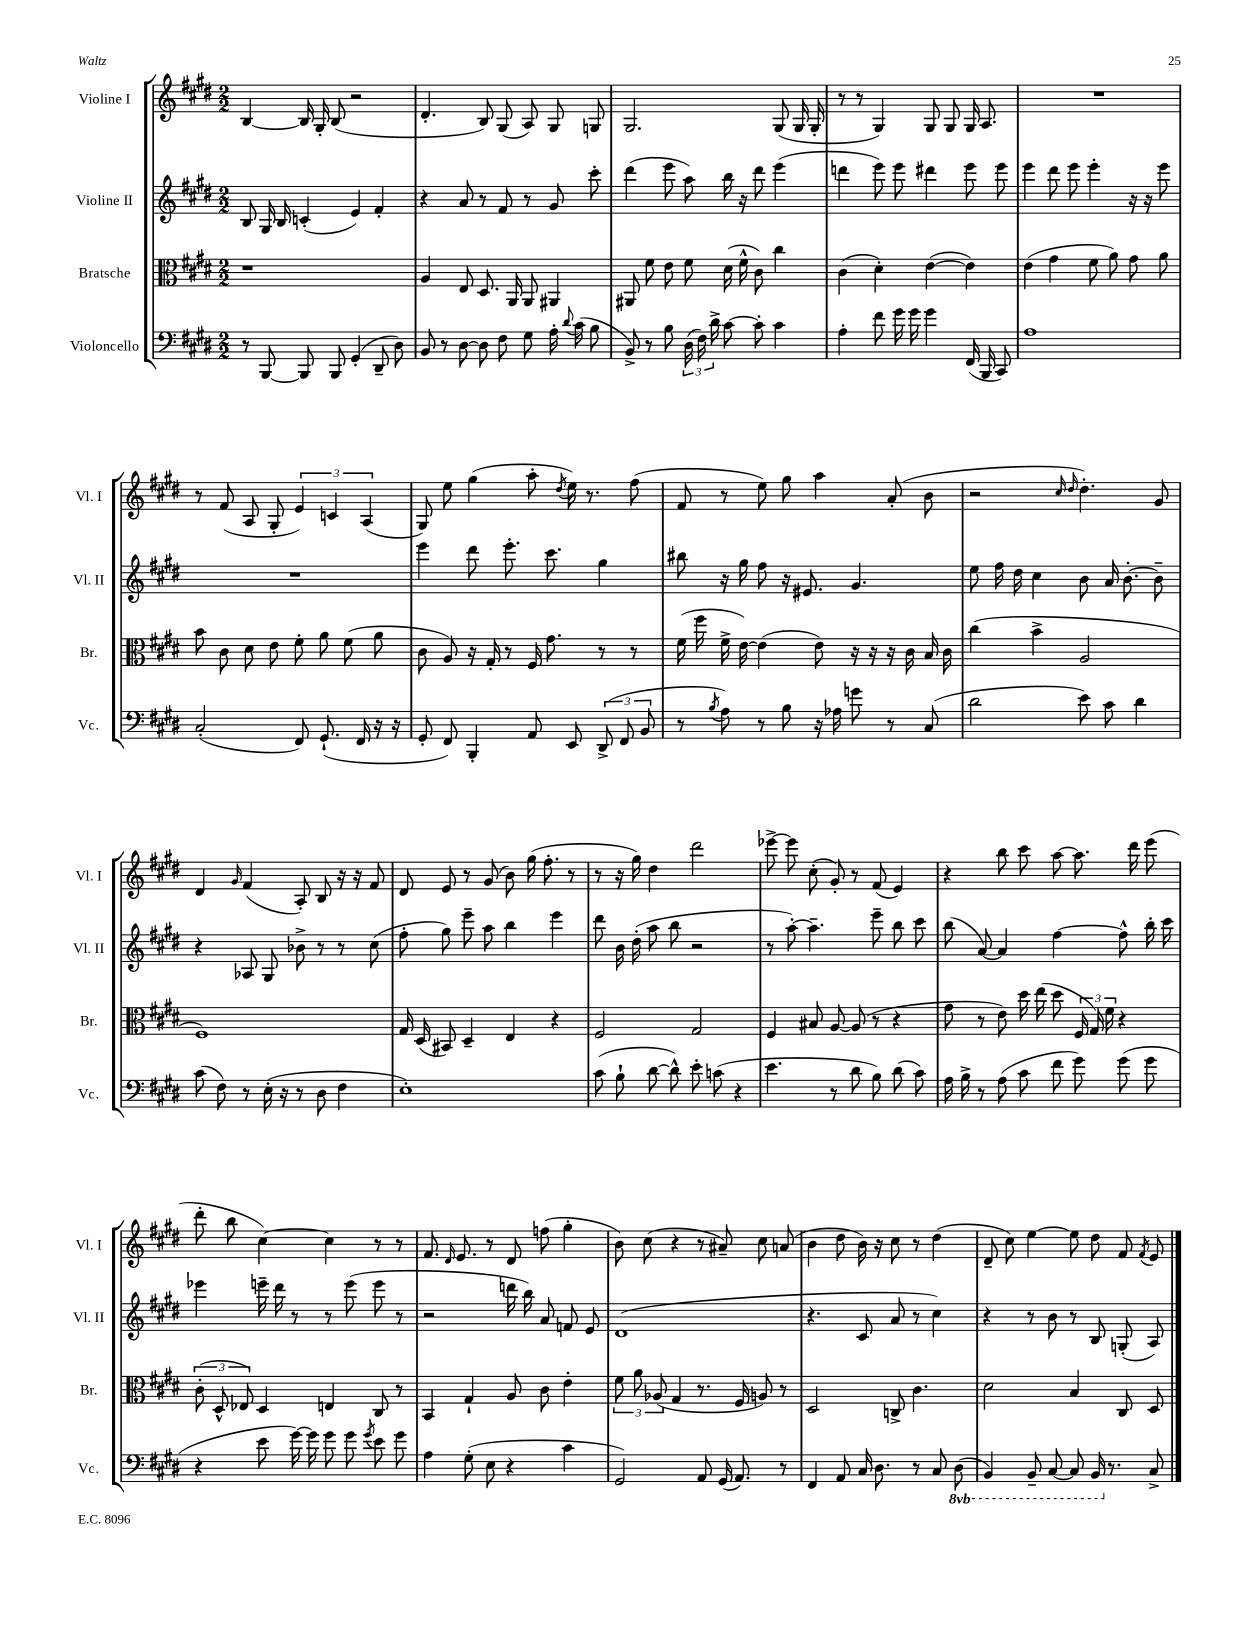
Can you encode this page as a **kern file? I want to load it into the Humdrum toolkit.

**kern	**kern	**kern	**kern
*staff4	*staff3	*staff2	*staff1
*clefF4	*clefC3	*clefG2	*clefG2
*k[f#c#g#d#]	*k[f#c#g#d#]	*k[f#c#g#d#]	*k[f#c#g#d#]
*M2/2	*M2/2	*M2/2	*M2/2
8r	1r	8B	[4B
[8BBB	.	16G#	.
.	.	16B	.
8BBB]	.	(4c'	16B]
.	.	.	16G#'
8BBB	.	.	(8B
(4GG#'	.	4e)	2r
8DD#~	.	4f#'	.
8D#)	.	.	.
=	=	=	=
8BB	4A	4r	4.d#'
8r	.	.	.
[8D#	8E	8a	.
8D#]	8.D#	8r	8B)
8F#	.	8f#	(8G#
.	16AA	.	.
8G#	8AA	8r	8A)
16A'	4AA#	8g#	8G#
8qqd#	.	.	.
(16c#	.	.	.
8B	.	8ccc#'	8G
=	=	=	=
8BB^)	8AA#	(4ddd#	2.G#
8r	8f#	.	.
8B	8e	8eee	.
(24D#	8f#	8aa)	.
24F#)	.	.	.
24d#^	.	.	.
[8c#	(16d#	16bb	.
.	16f#^^	16r	.
8c#']	8c#)	8ddd#	.
4c#	4cc#	(4eee	(8G#
.	.	.	16G#
.	.	.	16G#'
=	=	=	=
4A'	(4c#	4ddd	8r
.	.	.	8r
8f#	4d#')	8eee)	4G#)
16g#	.	8eee	.
16g#	.	.	.
4g#	([4e	4ddd#	8G#
.	.	.	8G#
(16FF#	4e])	8eee	16G#
16BBB	.	.	8.A
8CC#)	.	8eee	.
=	=	=	=
1A	(4e	4eee	1r
.	4g#	8ddd#	.
.	.	8eee	.
.	8f#	4eee'	.
.	8a)	.	.
.	8g#	16r	.
.	.	16r	.
.	8a	8eee	.
=	=	=	=
(2C#'	8b	1r	8r
.	8c#	.	(8f#
.	8d#	.	8A
.	8e	.	8G#'
8FF#)	8f#'	.	6e)
(8.GG#`	8a	.	.
.	.	.	6c
.	(8f#	.	.
16FF#	.	.	.
.	.	.	(6A
16r	8a	.	.
16r	.	.	.
=	=	=	=
8GG#'	8c#	4eee	8G#)
8FF#)	8A)	.	8ee
4BBB'	16r	8ddd#	(4gg#
.	16G#'	.	.
.	8r	8.eee'	.
8AA	16F#	.	8aa'
.	8.g#	8.ccc#	.
.	.	.	8qdd#
8EE	.	.	16ee)
.	.	.	8.r
(12DD#^	8r	4gg#	.
12FF#	.	.	.
.	8r	.	(8ff#
12BB	.	.	.
=	=	=	=
8r	(16f#	8bb#	8f#
.	16ff#	.	.
8qB	.	.	.
8A)	16f#^	16r	8r
.	[16e)	16gg#	.
8r	(4e]	8ff#	8ee)
8B	.	16r	8gg#
.	.	8.e#	.
16r	8e)	.	4aa
16A-	.	.	.
8g	16r	4.g#	.
.	16r	.	.
8r	16r	.	(8a'
.	16c#	.	.
(8C#	16B	.	8b
.	16c#	.	.
=	=	=	=
2d#	(4cc#	8ee	2r
.	.	16ff#	.
.	.	16dd#	.
.	4b^	4cc#	.
.	.	.	16qqcc#
.	.	.	16qqdd#
8e)	2A	8b	4.dd#')
8c#	.	16a	.
.	.	[8.b'	.
4d#	.	.	.
.	.	8b~]	8g#
=	=	=	=
(8c#	1F#)	4r	4d#
8F#)	.	.	.
.	.	.	16qqg#
8r	.	8A-	(4f#
(16E'	.	8G#	.
16r	.	.	.
8r	.	8b-^	8A')
8D#	.	8r	8B
4F#	.	8r	16r
.	.	.	16r
.	.	(8cc#	8f#
=	=	=	=
1E')	16G#	8ff#'	8d#
.	(16D#	.	.
.	8BB#)	8gg#)	8e
.	4D#~	8eee~	8r
.	.	8aa	(8g#
.	4E	4bb	8b)
.	.	.	(16gg#
.	.	.	8.ff#'
.	4r	4eee	.
.	.	.	8r
=	=	=	=
(8c#	2F#	8ddd#	8r
8B`	.	16b	16r
.	.	(16dd#'	16gg#)
[8d#	.	8aa	4dd#
8d#^^])	.	8bb	.
8e'	2G#	2r	2ddd#
(8c	.	.	.
4r	.	.	.
=	=	=	=
4.e	4F#	8r	[8eee-^
.	.	[8aa')	8eee-]
.	8B#	4.aa~]	(8cc#'
8r	[8A	.	8g#')
8d#	(8A]	.	8r
8B)	8r	8eee~	(8f#
(8d#	4r	8bb	4e)
8c#)	.	8ccc#	.
=	=	=	=
16A	8g#	(8bb	4r
16B^	.	.	.
8r	8r	[8a)	.
(8A	8e)	4a]	8bb
8c#	16dd#	.	8ccc#
.	(16ee	.	.
8f#	8dd#	[4ff#	[8aa
8g#)	24F#	.	8.aa]
.	24G#)	.	.
.	24f#	.	.
(8g#	4r	8ff#^^]	.
.	.	.	16ddd#
8g#	.	16bb'	(8eee
.	.	16ccc#	.
=	=	=	=
4r	(12c#'	4eee-	8ddd#'
.	12D#^^	.	.
.	.	.	8bb
.	12E-)	.	.
8e	4D#	16eee~	[4cc#)
.	.	16ddd#	.
[16g#)	.	8r	.
16g#]	.	.	.
8g#	4E	8r	4cc#]
8g#	.	(8eee	.
8qg#	.	.	.
8e	8C#	8eee	8r
8g#	8r	8r	8r
=	=	=	=
4A	4BB	2r	8.f#
.	.	.	16qqd#
.	.	.	8.e
(8G#'	4G#`	.	.
8E	.	.	8r
4r	8A	16ddd	8d#
.	.	16bb)	.
.	8c#	8a	(8ff
4c#	4e'	8f	4gg#'
.	.	8e	.
=	=	=	=
2GG#)	12f#	(1d#	8b)
.	12a	.	.
.	.	.	(8cc#
.	(12A-	.	.
.	4G#	.	4r
8AA	8.r	.	8r
(16GG#	.	.	8a#~)
8.AA)	16F#	.	.
.	8A)	.	8cc#
8r	8r	.	(8a
=	=	=	=
4FF#	2D#	4.r	4b
8AA	.	.	8dd#
16C#	.	8c#	16b)
8.D#	.	.	16r
.	8C^	8a	8cc#
8r	4.c#	8r	8r
8C#	.	4cc#)	(4dd#
(8DD#	.	.	.
=	=	=	=
4BBB)	2d#	4r	8d#~
.	.	.	8cc#)
8BBB~	.	8r	[4ee
[8CC#	.	8b	.
8CC#]	4B	8r	8ee]
16BBB	.	8B	8dd#
8.r	.	.	.
.	8C#	(8G'	8f#
.	.	.	8qf#
8C#^	8D#	8A)	8e
==	==	==	==
*-	*-	*-	*-
